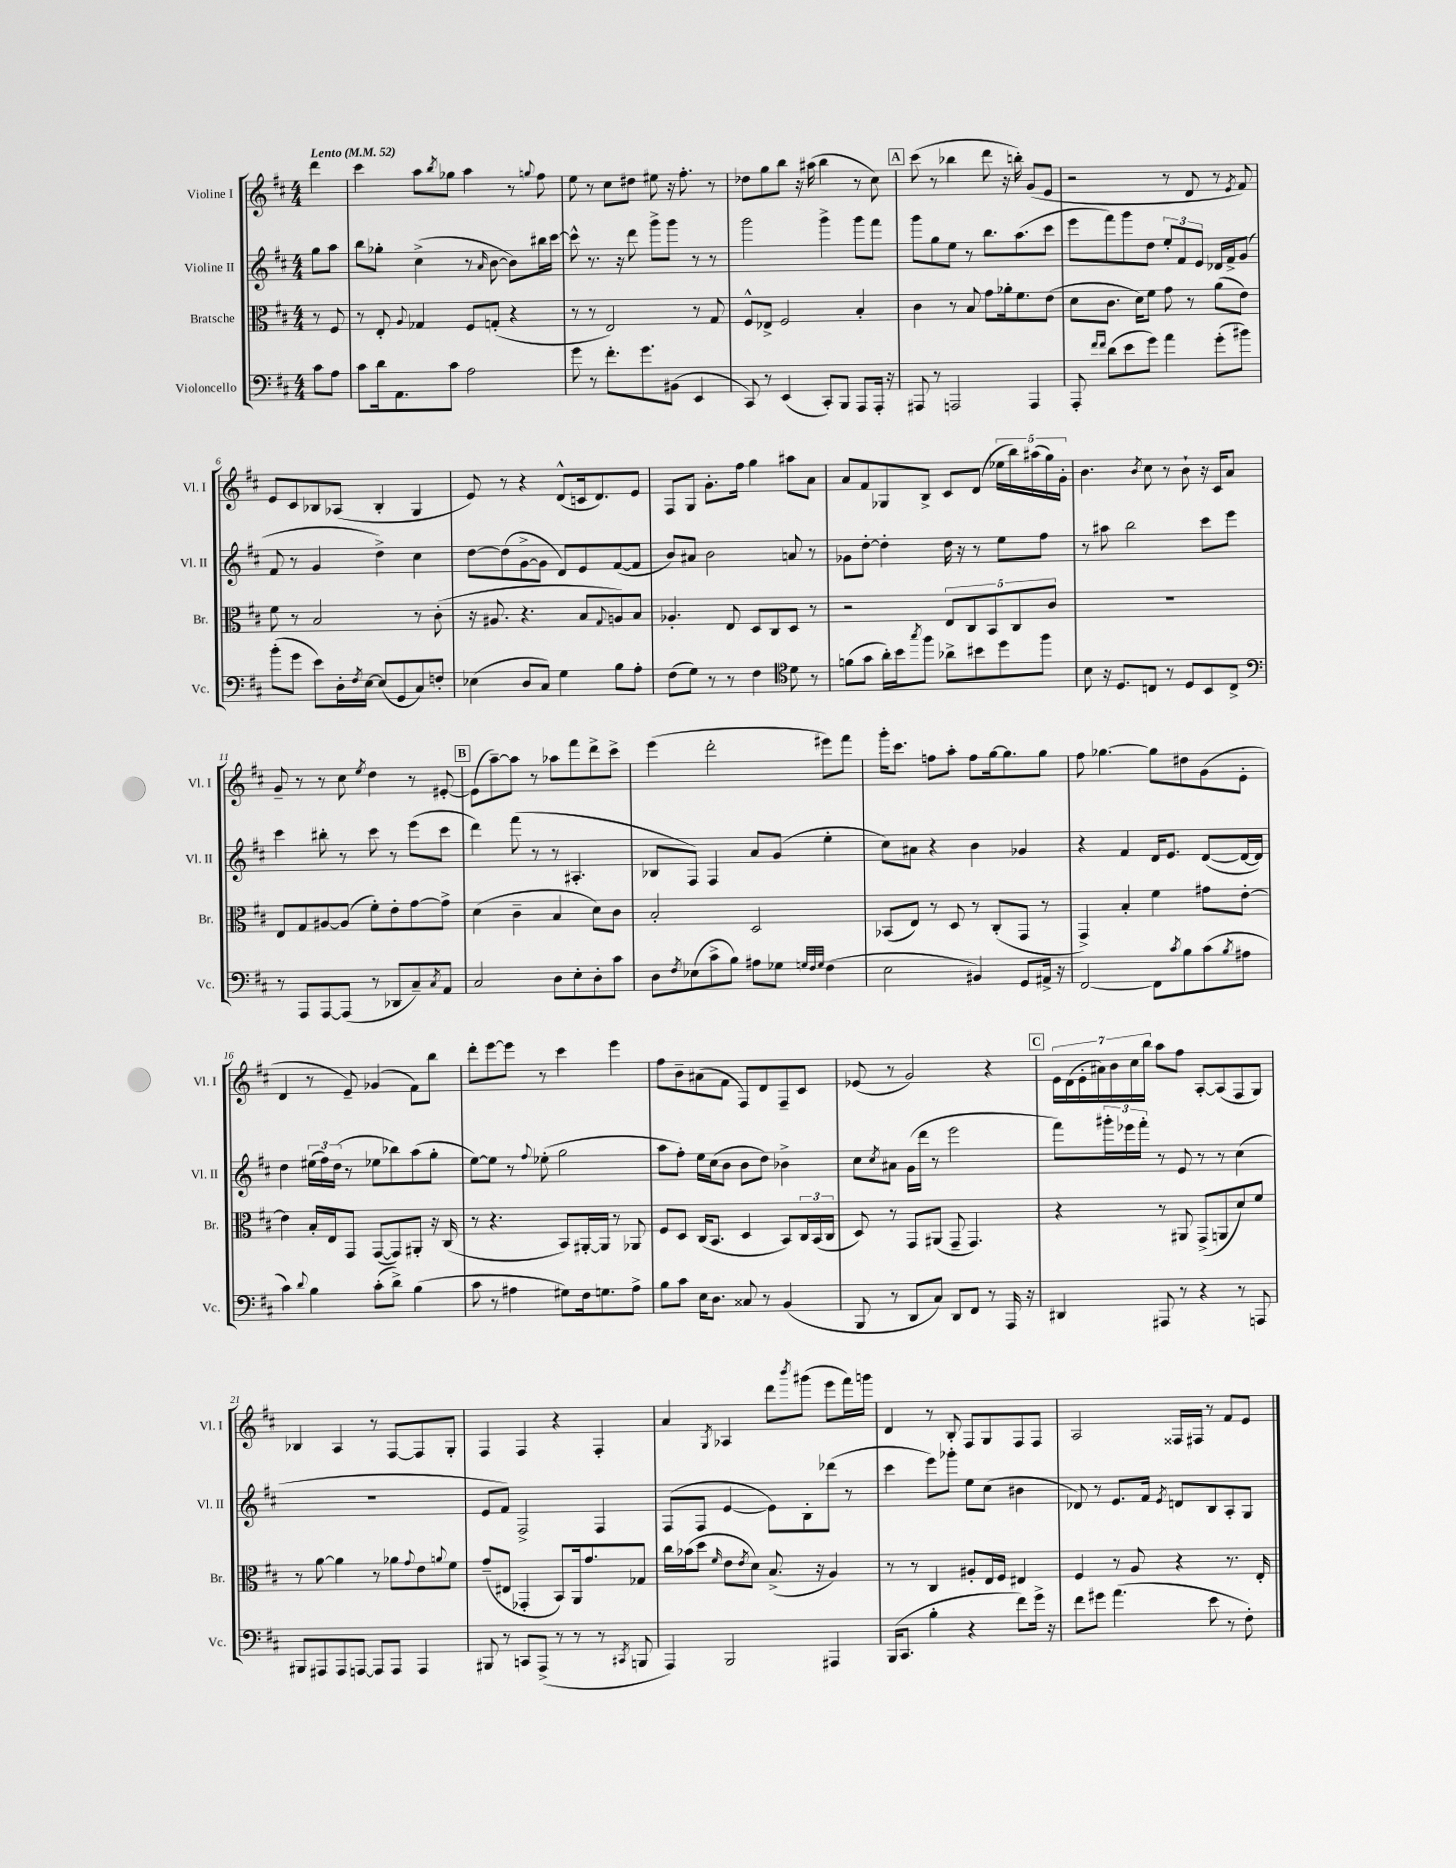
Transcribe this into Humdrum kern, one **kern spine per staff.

**kern	**kern	**kern	**kern
*part4	*part3	*part2	*part1
*staff4	*staff3	*staff2	*staff1
*I"Violoncello	*I"Bratsche	*I"Violine II	*I"Violine I
*I'Vc.	*I'Br.	*I'Vl. II	*I'Vl. I
*clefF4	*clefC3	*clefG2	*clefG2
*k[f#c#]	*k[f#c#]	*k[f#c#]	*k[f#c#]
*M4/4	*M4/4	*M4/4	*M4/4
*MM52	*MM52	*MM52	*MM52
=	=	=	=
!	!	!	!LO:TX:a:B:t=Lento
8c#\L	8r	8gg\L	4ddd\
8A\J	8F#/	8aa\J	.
=1	=1	=1	=1
8c#\L	8r	8bb\L	4ccc#\
16d\k	8E'/	8gg-X'\J	.
8.AA\	.	.	.
.	8qqA/	.	.
.	4G-X/	(4cc#^\	8aa\L
.	.	.	8qbb/
8c#\J	.	.	8gg-X\J
2A\	8F#/L	8r	4aa\
.	.	16qqa/	.
.	(8Gn'/J	[8b\	.
.	4r	8b\L])	8r
.	.	.	8qqggn/
.	.	16bb#X\L	8ff#\
.	.	[16ccc#\JJ	.
=2	=2	=2	=2
8g\	8r	8ccc#^^\]	8ee\
8r	8r	8.r	8r
8.f#'\L	2E/)	.	8cc#\L
.	.	16r	.
.	.	8ddd\	8dd#X\J
8.g\	.	.	.
.	.	8ggg^\L	8ee#X\
(8BB#X\J	.	8ggg\J	16r
.	.	.	8.ff#'\
4EE/	8r	8r	.
.	8G/	8r	8r
=3	=3	=3	=3
8CC#/)	8F#^^/L	2ggg\	8dd-X\L
8r	8E-X^/J	.	8gg\
(4EE/	2F#/	.	8bb\J
.	.	.	16r
.	.	.	(16aa#X\
8CC#'/L)	.	4ggg^\	4bb\
8BBB/J	.	.	.
8AAA/L	4B'/	8ggg\L	8r
16AAA'/Jk	.	8fff#\J	8cc#\)
16r	.	.	.
!!LO:REH:place=s1:t=A
=4	=4	=4	=4
8AAA#X/	4c#\	8ggg\L	(8ccc#\
8r	.	8gg\	8r
2AAAn/	8r	8ee\J	4bb-X\
.	8B/	8r	.
.	8g\L	8.bb\L	8ddd\
.	16a-X'\k	.	16r
.	8.f#\	(8.aa\	16bbn'\)
4AAA/	.	.	(8g/L
.	(8e\J	8ccc#\J	8e/J
=5	=5	=5	=5
8AAA'/	8d\L	8eee\L	2r
16qqf#/LL	.	.	.
16qqf#/JJ	.	.	.
(8d\L	8.c#\J	8fff#\)	.
8e\	.	8ggg\	.
.	16d\KL)	.	.
8g\J)	8f#\J	8dd\J	.
4a\	8g\	12ee'/L	8r
.	.	12f#/	.
.	8r	.	8d/
.	.	12e/J	.
(8g'\L	(8a\L	16d-X/LL	8r
.	.	16f#^/J	.
.	.	.	8qe/
8b#X\J)	8e\J)	(8g/J	8f#/)
!!LO:LB:g=z
=6	=6	=6	=6
(8b'\L	8f#\	8f#/	8e/L
8g\J	8r	8r	8c#/
8e\L)	2B/	4g/	8B-X/
16D'\L	.	.	(8A-X/J
8qF#/	.	.	.
[16E\JJ	.	.	.
(8E/L]	.	4dd^\)	4B-'/
8GG/	.	.	.
8C#/)	8r	4cc#\	4G/
8Fn'/J	(8c#'\	.	.
=7	=7	=7	=7
(4E-X\	16r	[8dd\L	8e/)
.	8.A#X/	.	.
.	.	(8dd\]	8r
8D/L	4.r	[8g^\	4r
8C#/J)	.	8g\J]	.
4G\	.	8d/L)	(8d^^/L
.	8B/L	8e/	16cn/k
.	.	.	8.d/)
.	8qqG/	.	.
8B\L	8An/)	([8f#/	.
8A'\J	8B/J	8f#/J]	8e/J
=8	=8	=8	=8
(8F#\L	4.A-X'/	8b/L)	8F#/L
8G\J)	.	8a#X/J	8G/J
8r	.	2b\	8.g'\L
8r	8E/	.	.
.	.	.	16ff#\Jk
4F#\	8D/L	.	4gg\
.	8C#/	.	.
*clefC4	*	*	*
8d\	8D/J	8an/	8aa#X\L
8r	8r	8r	8a\J
=9	=9	=9	=9
(8fn\L	2r	8g-X\L	8a/L
8g\J	.	[8dd'\J	8f#/
16a'\LL)	.	4dd'\]	8G-X/
16b\J	.	.	.
8qgg/	.	.	.
8ff#\J	.	.	8B^/J
8a-X^\L	10E/L	16dd\	8c#/L
.	.	16r	.
.	10C#/	.	.
8b#X\	.	8r	(8d/J
.	10BB/	.	.
8dd\	.	8ee\L	20ee-X\LL
.	10C#/	.	20bb\)
.	.	.	(20aa#X\
8ff#\J	.	8ff#\J	.
.	10c#/J	.	20gg\)
.	.	.	20g'\JJ
=10	=10	=10	=10
8B\	1r	8r	4.b\
16r	.	8aa#X\	.
8.D/L	.	.	.
.	.	2bb\	.
.	.	.	8qb/
8Cn/J	.	.	8cc#\
8r	.	.	8r
8D/L	.	.	8b`\
8BB/	.	8ccc#\L	16r
.	.	.	16c#/KL
8C^/J	.	8eee\J	8a/J
!!LO:LB:g=z
=11	=11	=11	=11
*clefF4	*	*	*
8r	8E/L	4ccc#\	8g~/
8AAA/L	8G/	.	8r
[8AAA/	[8A#X/	8bb#X'\	8r
(8AAA/J]	(8A#/J]	8r	8cc#\
.	.	.	8qee/
8r	8f#'\L)	8ccc#\	4dd\
8DD-X/L	8e'\	8r	.
8C#~/)	[8g\	(8eee\L	8r
8qC#/	.	.	.
8AA/J	8g^\J]	8ccc#\J	[8e#X'/
!!LO:REH:place=s1:t=B
=12	=12	=12	=12
2C#/	(4d\	4ddd\)	(8e#\L]
.	.	.	[8aa~\)
.	4c#~\	(8fff#\	8aa\J]
.	.	8r	8r
8D\L	4B/	8r	8aa-X\L
8E'\	.	4.A#X'/	8fff#\
8D'\	8d\L)	.	8ddd^\
8c#\J	8c#\J	.	8ccc#^\J
=13	=13	=13	=13
8D\L	2B'/	8B-X/L	(4eee\
8qF#/	.	.	.
(8E-X\	.	8F#/J)	.
8c#^\	.	4F#/	2ddd'\
8B\J)	.	.	.
8A#X\L	2D/	8a/L	.
8G-X\J	.	(8g/J	.
32qqGn/LLL	.	.	.
32qqF#/	.	.	.
32qqG/JJJ	.	.	.
(4F#\	.	4ee'\	8eee#X\L)
.	.	.	8fff#\J
=14	=14	=14	=14
2E\	(8BB-X/L	8cc#\L)	16ggg'\KL
.	.	.	8.ccc#\J
.	8E/J)	8a#X\J	.
.	8r	4r	8ffn\L
.	8D/	.	8aa'\J
4BB#X/)	8r	4b\	8ff\L
.	(8C#'/L	.	[16gg\k
.	.	.	8.gg\]
8GG/L	8GG/J	4g-X/	.
16AA#X^/Jk	8r	.	8gg\J
16r	.	.	.
=15	=15	=15	=15
[2FF#/	4GG^/)	4r	8ff#\
.	.	.	[4.gg-X\
.	4B'/	4f#/	.
8FF#\L]	4f#\	16d/KL	8gg-\L]
.	.	8.e/J	.
8qc#/	.	.	.
8B\	.	.	8dd#X\
(8c#\	8g#X\L	([8d/L	(8g\
8qB/	.	.	.
8A#X\J	[8e'\J	16d/L_	8e'\J
.	.	16d/JJ])	.
!!LO:LB:g=z
=16	=16	=16	=16
4c#\)	4e\]	4dd\	4d/
8qqd/	.	.	.
4B\	16B'/LL	(24ee#X\LL	8r
.	.	24ff#\)	.
.	16E/J	.	.
.	.	(24dd\JJ	.
.	8GG/J	8r	8e~/)
(8c#'\L	([8GG/L	8ee-X\L	(4g-X/
8d^\J)	8GG/])	8bb-X\)	.
(4B\	8AA#X'/J	(8aa\	8f#\L)
.	16r	8gg'\J	8bb\J
.	(16C#/	.	.
=17	=17	=17	=17
8c#\	8r	[8ee\L)	8ddd'\L
8r	4.r	8ee\J]	[8eee\
4A#X\	.	8r	8eee\J]
.	.	8qqff#/	.
.	.	(8ee-X'\	8r
8G#X\L)	8BB/L)	2gg\	4ccc#\
16F#\k	[16AA#X'/L	.	.
8.Gn\	16AA#/JJ]	.	.
.	8r	.	4eee\
8A#^\J	8AA-X/	.	.
=18	=18	=18	=18
8B\L	8F#/L	8aa\L	8ff#\L
8c#\J	8D/J	8ff#'\J)	8b~\
16E\KL	(16C#/KL	16ee\LL	(8a#X\
8.D\J	8.BB/J	(16cc#\J	.
.	.	8b\J	8f#\J
8C##X/	4D/	8b\L	8F#/L)
8r	.	8dd\J)	8d/
(4BB/	8BB/L)	4b-X^\	8F#~/
.	24C#/L	.	8c#/J
.	(24BB/	.	.
.	24C#/JJ	.	.
=19	=19	=19	=19
8BBB/	8D/)	8cc#\L	(8e-X/
.	.	8qcc#/	.
8r	8r	8a#X\J	8r
8DD/L	8GG/L	(16g\LL	2g/)
.	.	16ddd\JJ	.
8C#/J)	(8AA#X/J	8r	.
8DD/L	8GG~/	2eee\	.
8FF#/J	4.GG/)	.	.
8r	.	.	4r
16AAA/	.	.	.
16r	.	.	.
!!LO:REH:place=s1:t=C
=20	=20	=20	=20
4DD#X/	4r	8fff#\L)	28e\LL
.	.	.	(28d\
.	.	.	28e'\
.	.	.	28a#X\)
.	.	24ggg#X'\L	.
.	.	.	28b\
.	.	24eee-X\	.
.	.	.	28cc#\
.	.	24fff#'\JJ	.
.	.	.	28bb\JJ
8AAA#X/	8r	8r	8aa\L
8r	8AA#X/	8e/	8ff#\J
4r	(8GG^/L	8r	[8A'/L
.	8AAn/	8r	(8A/]
8r	8d/)	(4cc#\	8F#/
8AAAn/	8f#/J	.	8G/J)
!!LO:LB:g=z
=21	=21	=21	=21
8BBB#X/L	8r	1r	4B-X/
8AAA#X/	[8a\	.	.
8AAA#/	4a\]	.	4A/
[8AAAn/J	.	.	.
8AAA/L]	8r	.	8r
8AAA/J	8a-X\L	.	[8F#/L
.	8qqg/	.	.
4AAA/	8e\	.	8F#/]
.	8qqan/	.	.
.	8f#\J	.	8G'/J
=22	=22	=22	=22
8BBB#X/	(8g~/L	8e/L	4F#/
8r	8E#X/J	8f#/J)	.
8CCn/L	4GG-X'/	2F#^/	4F#/
(8AAA^/J	.	.	.
8r	8BB/L)	.	4r
8r	16AA/k	.	.
.	8.g/	.	.
8r	.	4F#/	4F#'/
8qCC#X/	.	.	.
8BBBn/	8G-X/J	.	.
=23	=23	=23	=23
4AAA/)	16cc#\LL	(8F#/L	4a/
.	(16b-X\J	.	.
.	8dd\J	8F#/J	.
.	16qqf#/	.	8qG/
2BBB/	8e\L	[4e/	4A-X/
.	8qe/	.	.
.	8d\J)	.	.
.	(8.B^/	8e\L])	8ddd\L
.	.	.	8qbbb/
.	.	8B'\	(8ggg#X\J
.	16r	.	.
4AAA#X/	4A/)	(8ddd-X\J	8eee\L
.	.	8r	16fff#\L)
.	.	.	16gggn\JJ
=24	=24	=24	=24
(16BBB/KL	8r	4ccc#\	4d/
8.CC#/J	.	.	.
.	8r	.	.
4B'\	4C#/	8eee\L)	8r
.	.	8ggg-X'\J	8B'/
4r	8A#X'/L	8ee\L	8F#/L
.	16E/L	(8cc#\J	8G/
.	16F#/JJ	.	.
8f#\L)	4E#X/	4b#X\	8F#/
16g^\Jk	.	.	8F#/J
16r	.	.	.
=25	=25	=25	=25
8f#\L	4F#/	8d-X/)	2A/
8g#X\J	.	8r	.
(4.a\	8r	8.e/L	.
.	8A/	.	.
.	.	16f#/Jk	.
.	.	8qe/	.
.	4r	8dn/L	16F##X/LL
.	.	.	16F#X/JJ
8e\	.	8B/	8r
8r	8.r	8A'/	8f#/L
8F#'\)	.	8G/J	8e/J
.	16E'/	.	.
==	==	==	==
*-	*-	*-	*-
